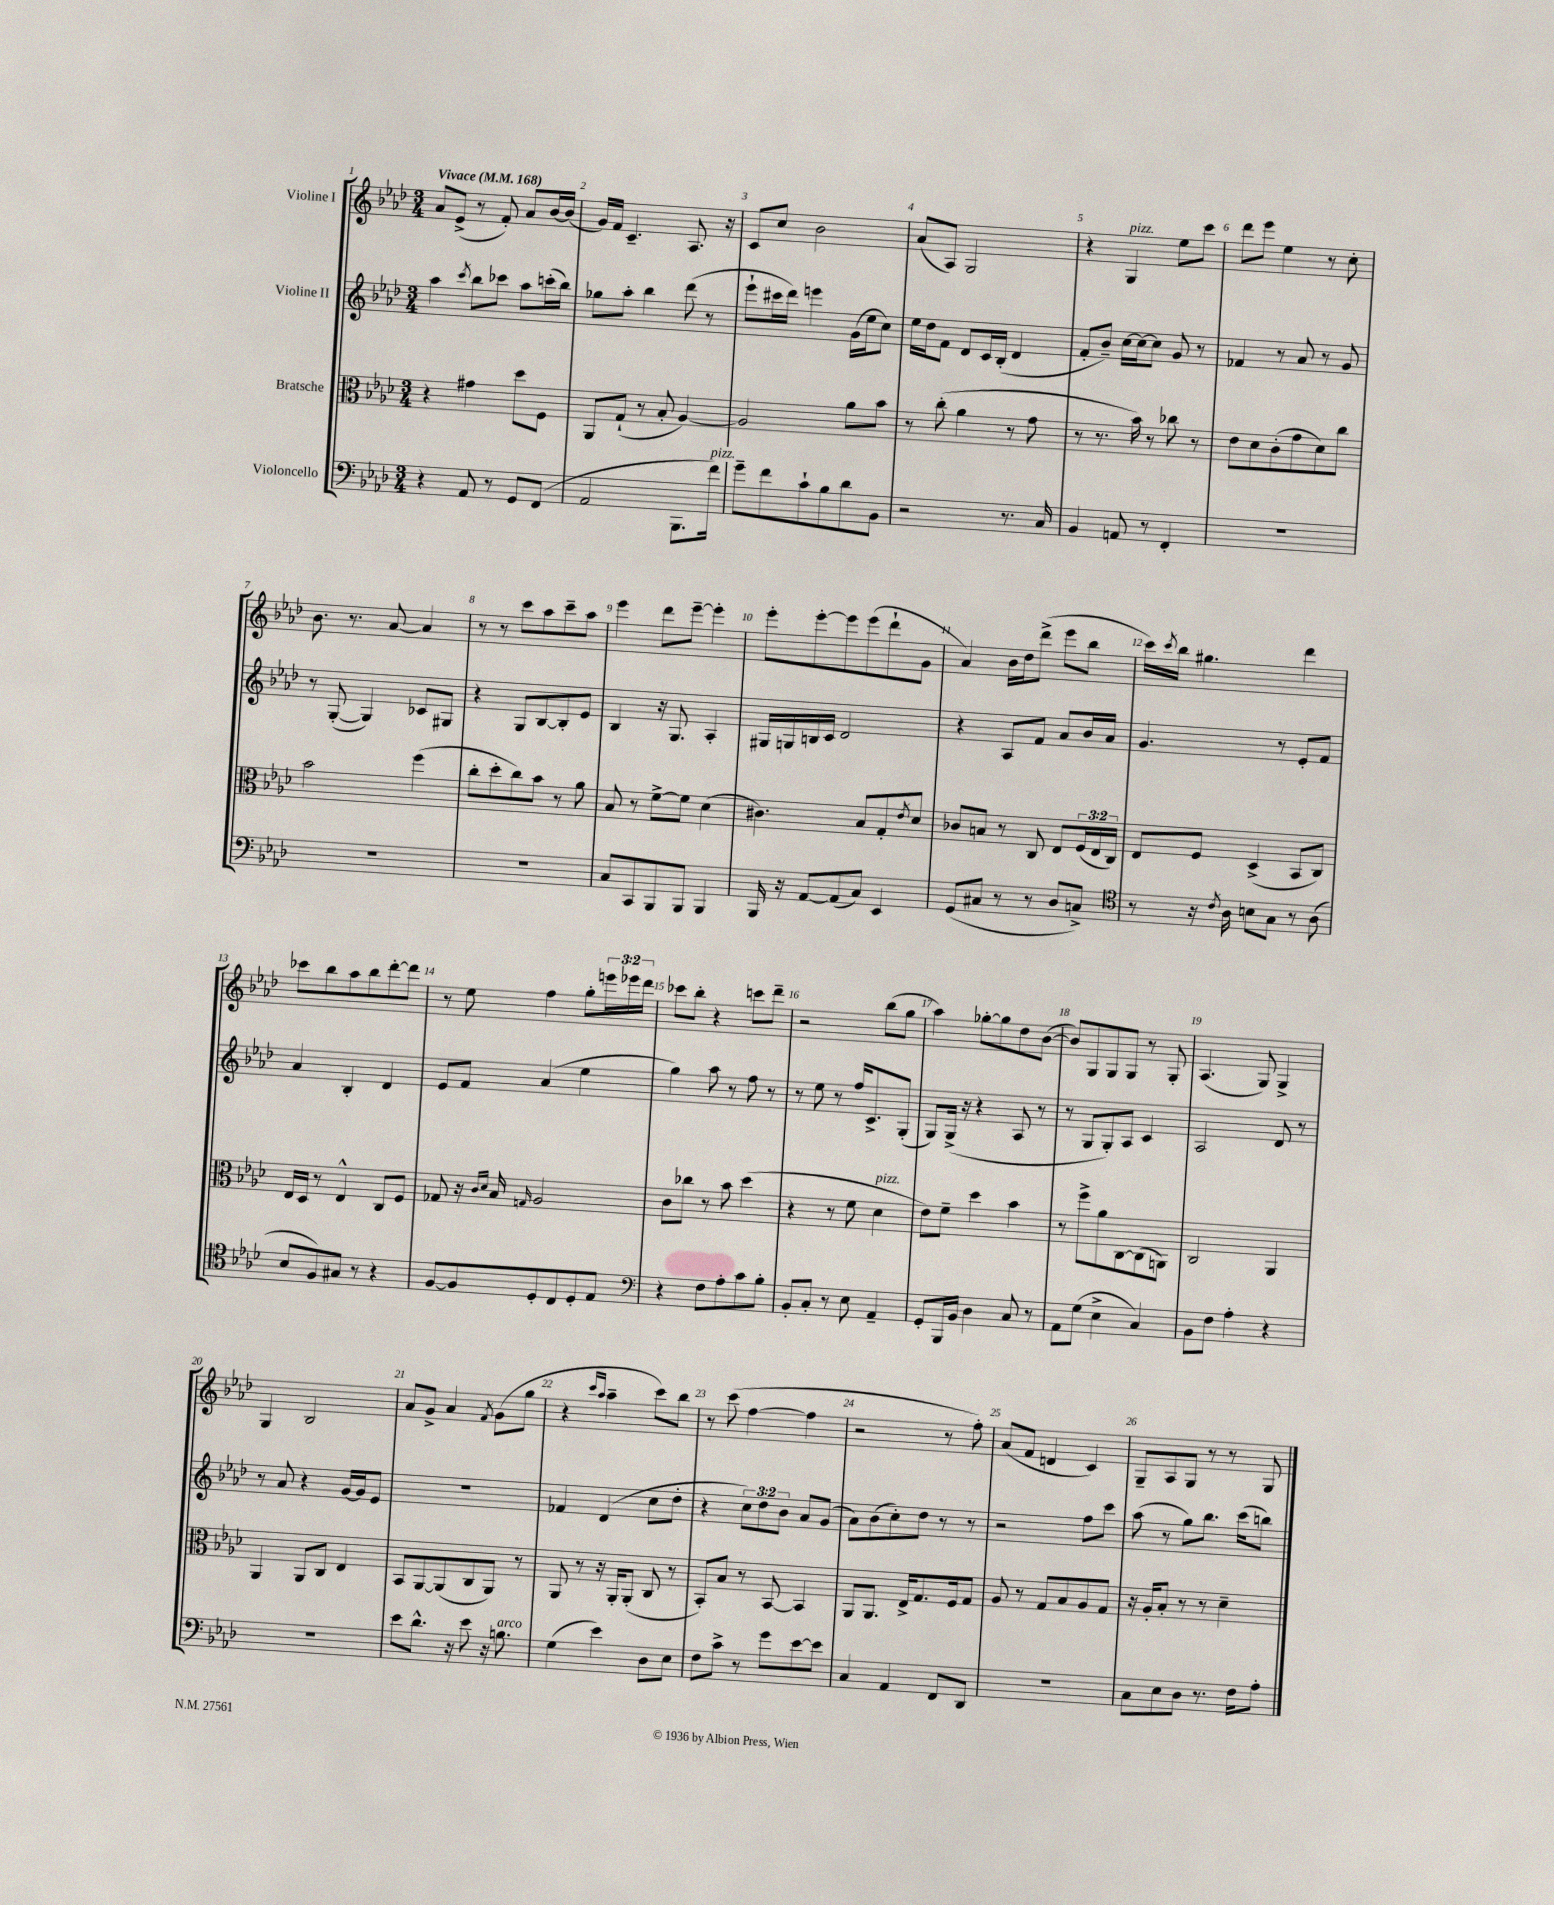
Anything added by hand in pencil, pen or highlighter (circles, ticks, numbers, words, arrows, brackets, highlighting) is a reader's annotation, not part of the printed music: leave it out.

**kern	**kern	**kern	**kern
*staff4	*staff3	*staff2	*staff1
*clefF4	*clefC3	*clefG2	*clefG2
*k[b-e-a-d-]	*k[b-e-a-d-]	*k[b-e-a-d-]	*k[b-e-a-d-]
*M3/4	*M3/4	*M3/4	*M3/4
*MM168	*MM168	*MM168	*MM168
4r	4r	4aa-	8a-
.	.	.	(8e-^
.	.	8qccc	.
8AA-	4g#	8bb-	8r
8r	.	8ccc-	8f')
8GG	8dd-	8aa-	8a-
(8FF	8F	(16ccc'	[16b-
.	.	16bb-)	(16b-]
=	=	=	=
2AA-	8AA-	8gg-	16g)
.	.	.	16f
.	(8G`	8aa-'	4.c~
.	8r	4bb-	.
.	8B-'	.	.
8.BBB-	[4A-)	(8ddd-	8.A-
.	.	8r	.
16f)	.	.	16r
=	=	=	=
8g~	2A-]	8eee-`	8c
8f	.	16ccc#	8cc
.	.	16ddd-)	.
8c`	.	4eee	2b-
8B-	.	.	.
8d-	8a-	(16g	.
.	.	16ee-	.
8BB-	8b-	8cc)	.
=	=	=	=
2r	8r	16ee-	(8a-
.	.	16dd-	.
.	(8cc'	8f	8A-)
.	4a-	8d-	2G
.	.	16c	.
.	.	(16B-'	.
8.r	8r	4d-	.
.	8g	.	.
16C	.	.	.
=	=	=	=
4BB-	8r	8f'	4r
.	8.r	8b-~)	.
8AA	.	[16cc	4G
.	16b-)	16cc_	.
8r	8r	8cc]	.
4FF'	8cc-	8g	8ee-
.	8r	8r	8ccc
=	=	=	=
2.r	8e-	4f-	8ddd-
.	8d-	.	8eee-
.	(8c'	8r	4ee-
.	8g	8a-	.
.	8d-)	8r	8r
.	8cc	8g	8cc'
=	=	=	=
2.r	2b-	8r	8.b-
.	.	([8G'	.
.	.	.	8.r
.	.	4G])	.
.	.	.	[8a-
.	(4ff	8c-	4a-]
.	.	8G#	.
=	=	=	=
2.r	8cc'	4r	8r
.	8dd-'	.	8r
.	8cc)	8G	8ccc
.	8b-	[8B-	8aa-
.	8r	8B-']	8ccc~
.	8a-	8e-	8aa-
=	=	=	=
8C	8B-	4B-	4eee-
8CC	8r	.	.
8BBB-	[8f^	16r	8ddd-
.	.	8.G	.
8BBB-	8f]	.	[8eee-~
4BBB-	(4d-	4A-'	4eee-']
=	=	=	=
16BBB-	4.c#)	16G#	8eee-'
16r	.	16G	.
[8AA-	.	16B	[8eee-'
.	.	16c	.
(8AA-]	.	2d-	8eee-]
8C)	8B-	.	(8eee-
4EE-	8G'	.	8ddd-`
.	8qe-	.	.
.	8d-	.	8g
=	=	=	=
(8GG	8c-	4r	4a-)
8C#	8B	.	.
8r	8r	8A-	16b-
.	.	.	16dd-
8r	8C	8f	(8ddd-^
8D-	8E-	8a-	8eee-
8C^)	(24F	16b-	8bb-
.	24E-	.	.
.	.	16a-	.
.	24C)	.	.
=	=	=	=
*clefC4	*	*	*
8r	8E-	4.g	16ccc)
.	.	.	8qccc
.	.	.	16bb-
16r	8F	.	4.gg#
8qc	.	.	.
16A-	.	.	.
8B	(4D-^	.	.
8G	.	8r	.
8r	8BB-	8e-'	4ddd-
(8A-	8C)	8f	.
=	=	=	=
8B-	16E-	4a-	8ccc-
.	16D-	.	.
8F)	8r	.	8bb-
8G#	4E-^^	4B-'	8aa-
8r	.	.	8bb-
4r	8C	4d-	[8ddd-'
.	8F	.	8ddd-]
=	=	=	=
[8F	8G-	8e-	8r
8F]	16r	8f	8ee-
.	16qqc	.	.
.	16qqd-	.	.
.	16B-	.	.
.	16qqG	.	.
8D-'	2A-	(4a-	4ff
8C	.	.	.
8D-'	.	4ee-	8gg'
8E-	.	.	24eee
.	.	.	24eee-
.	.	.	24ddd-
=	=	=	=
*clefF4	*	*	*
4r	8c	4gg)	8ccc-
.	8cc-	.	8bb-'
8F	8r	8aa-	4r
8A-'	8b-	8r	.
8c	(4dd-	8ff	8ccc
8B-'	.	8r	8ddd-~
=	=	=	=
8BB-'	4r	8r	2r
8C'	.	8ee-	.
8r	8r	8r	.
8E-	8f	16ff	.
.	.	8.c^	.
4AA-~	4d-	.	(8bb-
.	.	(8G'	8gg
=	=	=	=
8GG'	8e-)	8G)	4aa-)
16BBB-	8f~	(16G^	.
16BB-	.	16r	.
4D-	4dd-	4r	[8gg-'
.	.	.	8gg-]
8C	4b-	8A-	8dd-
8r	.	8r	([8b-
=	=	=	=
8AA-	8r	8r	8b-])
(8G	8ff^	8G	8G
4E-^	8a-	8G')	8G
.	[8C	8A-	8G
4C)	(8C]	4c	8r
.	8AA)	.	8G'
=	=	=	=
8BB-	2C	2A-	(4.A-
8F	.	.	.
4A-'	.	.	.
.	.	.	8G)
4r	4AA-	8d-	4G^
.	.	8r	.
=	=	=	=
2.r	4AA-	8r	4G
.	.	8a-	.
.	8AA-	4r	2B-
.	8C	.	.
.	4E-	[16g	.
.	.	16g]	.
.	.	8e-	.
=	=	=	=
8e-	8BB-	2.r	8a-
8.d-^^	[8AA-	.	8g^
.	(8AA-]	.	4a-
16r	.	.	.
8e-	8C	.	.
.	.	.	8qf
16r	8AA-)	.	(8g
8.B	.	.	.
.	8r	.	8gg
=	=	=	=
(4G	8AA-	4f-	4r
.	8r	.	.
.	.	.	16qqccc
.	.	.	16qqaa-
4e-)	16r	(4d-	4aa-~
.	16AA-'	.	.
.	(8AA-'	.	.
8D-	8C	8cc	8ccc)
8E-	8r	8dd-'	8bb-
=	=	=	=
8F	8BB-')	4r	8r
8c^	8B-	.	(8ccc
8r	8r	12cc)	[4ff
.	.	12dd-	.
8g	[8BB-	.	.
.	.	12b-	.
[8e-	4BB-]	8a-	4ff]
8e-]	.	(8g	.
=	=	=	=
4C	8AA-	8a-)	2r
.	8.AA-	(8b-	.
4AA-	.	8cc')	.
.	16E-^	.	.
.	8.G	8dd-	.
8FF	.	8r	8r
.	16F	.	.
8DD-	8G	8r	8ff')
=	=	=	=
2.r	8A-	2r	(8a-
.	8r	.	8f
.	8G	.	4d
.	8B-	.	.
.	8A-	8ff	4c)
.	8G	8ccc	.
=	=	=	=
8C	16r	(8aa-	8G~
.	16A-'	.	.
8E-	8B-'	8r	8A-
8D-	8r	8gg)	8G
8.r	8r	8.bb-	8r
.	4d-~	.	8r
16F	.	(16ccc	.
8A-'	.	8bb)	8G
==	==	==	==
*-	*-	*-	*-
